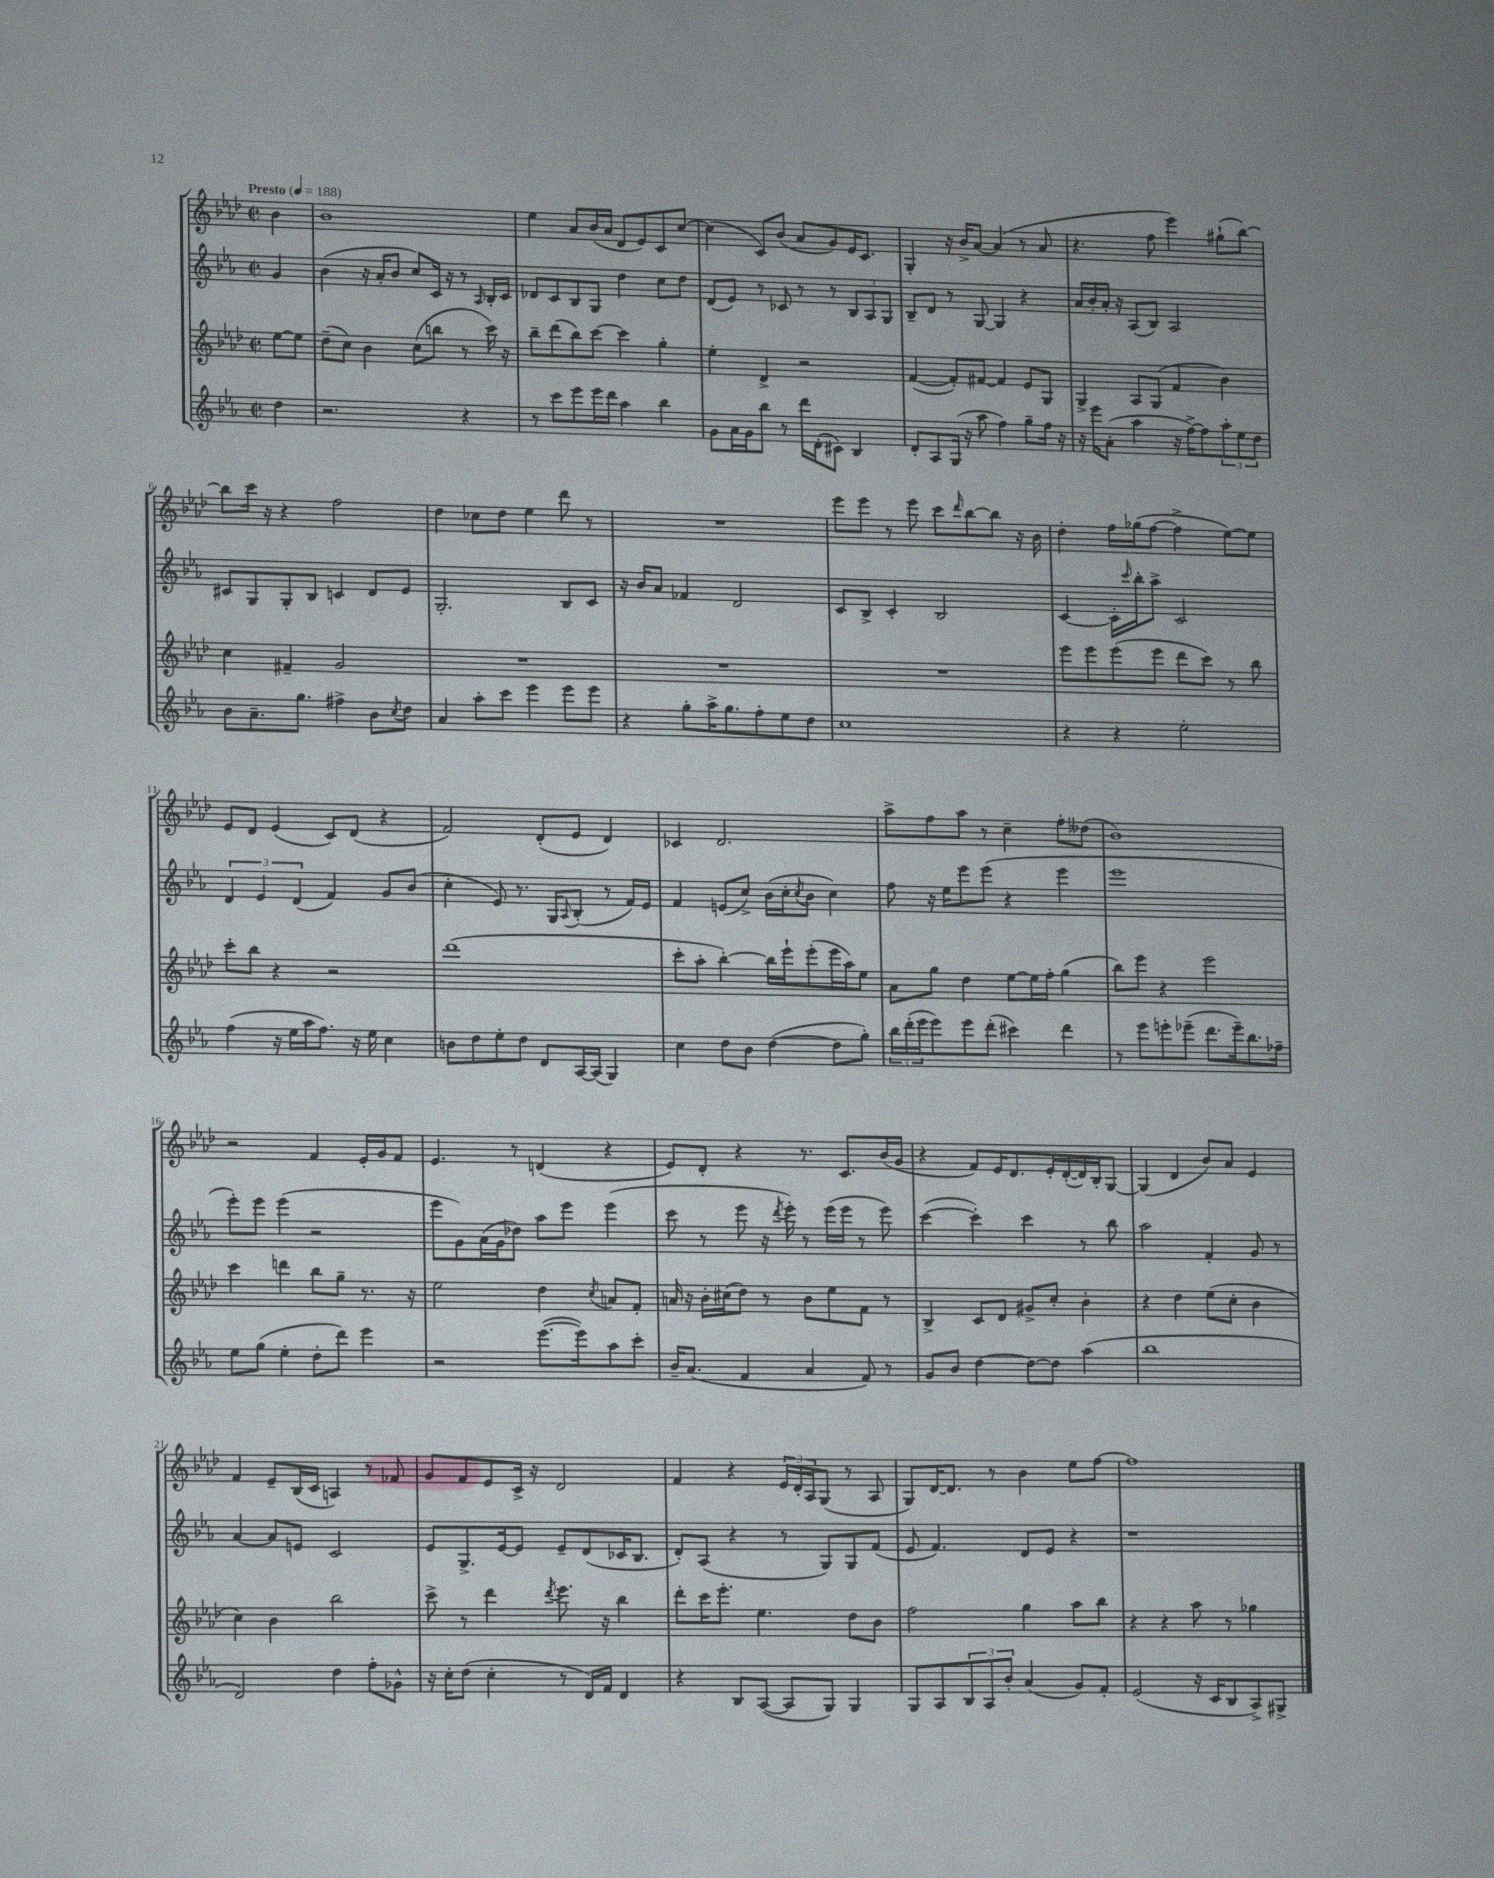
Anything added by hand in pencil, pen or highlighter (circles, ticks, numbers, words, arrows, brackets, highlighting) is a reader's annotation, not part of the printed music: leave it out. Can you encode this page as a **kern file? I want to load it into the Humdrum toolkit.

**kern	**kern	**kern	**kern
*staff4	*staff3	*staff2	*staff1
*clefG2	*clefG2	*clefG2	*clefG2
*k[b-e-a-]	*k[b-e-a-d-]	*k[b-e-a-]	*k[b-e-a-d-]
*M2/2	*M2/2	*M2/2	*M2/2
*met(c|)	*met(c|)	*met(c|)	*met(c|)
*MM188	*MM188	*MM188	*MM188
4dd	[8ee-	4g	4b-
.	8ee-]	.	.
=	=	=	=
2.r	(8dd-~	(4b-	1b-
.	8cc)	.	.
.	4b-	16r	.
.	.	16a-'	.
.	.	8b-	.
.	(8cc	8cc)	.
.	8bb	16c	.
.	.	16r	.
4r	8r	8r	.
.	.	16qqA-	.
.	16ccc)	16B-'	.
.	16r	16c	.
=	=	=	=
8r	8bb-~	8d-	4ee-
8ccc	(8ddd-	8c	.
8eee-	8bb-)	8B-	8a-
16eee-	[8ccc	8G	(16b-
16ddd	.	.	16a-
4aa-	4ccc]	4dd	8d-
.	.	.	8e-)
4bb-	4gg'	8cc	8c
.	.	8dd	[8cc
=	=	=	=
8g	4ee-'	(8d	(4cc]
16a-	.	8e-)	.
16g	.	.	.
8bb-	4d-^	8r	8c)
8r	.	8c-	(8b-
16ddd	2r	8r	8a-
(16d'	.	.	.
8c#)	.	8r	8g)
4B-	.	12B-	16e-
.	.	.	8.c
.	.	12A-	.
.	.	12G	.
=	=	=	=
8d'	([4f	8B-~	4G'
8A-	.	8d	.
(16G	8f'])	8r	16r
16r	.	.	16b-^
8aa-	[8f#	[8G	[8a-
4ff)	4f#]	4G]	(4a-]
8gg~	8e-	4r	8r
16ff	8G	.	8a-
16r	.	.	.
=	=	=	=
16r	4G^	16a-	4.r
16eee-	.	16b-'	.
(8a-'	.	16a-'	.
.	.	16r	.
4aa-	8A-	(8A-	.
.	(8G	8B-)	8ff
16r	4f	2A-	4eee-)
[16ff^)	.	.	.
8ff]	.	.	.
12aa-'	4b-)	.	(8gg#`
12ee-	.	.	.
.	.	.	[8bb-)
12dd	.	.	.
=	=	=	=
8b-	4cc	8c#	8bb-]
8.a-~	.	8G	16ccc
.	.	.	16r
.	4f#~	8G'	4r
8.gg	.	.	.
.	.	8B-	.
4ff#^	2g	4c	2ff
8b-	.	8d	.
8qcc	.	.	.
8dd	.	8e-	.
=	=	=	=
4a-	1r	2.G'	4dd-
8aa-'	.	.	8cc-
8ccc	.	.	8dd-
4eee-	.	.	4ee-
8eee-	.	8B-	8ddd-
8eee-	.	8c	8r
=	=	=	=
4r	1r	16r	1r
.	.	16b-	.
.	.	8a-	.
8gg'	.	4f-	.
16aa-^	.	.	.
8.gg	.	.	.
.	.	2d	.
8ff'	.	.	.
8ee-	.	.	.
8dd	.	.	.
=	=	=	=
1cc	1r	8c	8eee-
.	.	8B-^	8eee-
.	.	4c'	8r
.	.	.	8eee-
.	.	2B-	8ccc
.	.	.	16qqddd-
.	.	.	[8bb-
.	.	.	8bb-]
.	.	.	16r
.	.	.	16b-
=	=	=	=
4r	8eee-	[4c	4dd-'
.	8eee-	.	.
4r	(8eee-	16c']	16ff
.	.	16qqccc	.
.	.	16bb-'	(16gg-
.	8eee-	8aa-^	[8ff
2ee-'	8ddd-	2c	4ff^]
.	8ccc)	.	.
.	8r	.	[8ee-)
.	8bb-	.	8ee-]
=	=	=	=
(4ff	8ccc'	6d	8e-
.	8bb-	.	8d-
.	.	6e-	.
16r	4r	.	(4e-
16ee-	.	.	.
.	.	(6d	.
16aa-	.	.	.
8.ff)	.	.	.
.	2r	4f)	8c)
16r	.	.	(8d-
16ee-	.	.	.
4cc	.	8g	4r
.	.	(8b-	.
=	=	=	=
8b	(1ddd-	4cc'	2f)
8dd	.	.	.
8ee-'	.	8e-)	.
8dd	.	8.r	.
8d	.	.	(8d-'
.	.	16G	.
.	.	8qqA-	.
[16A-	.	(8B-'	8e-
(16A-]	.	.	.
4G)	.	8r	4d-)
.	.	16f)	.
.	.	16e-	.
=	=	=	=
4cc	8ccc'	4f	4c-
.	8aa-'	.	.
8dd	[4bb-')	(8e	2.d-
8b-	.	8cc^)	.
([4dd	16bb-]	(16b-	.
.	16eee-`	16cc'	.
.	.	8qcc	.
.	(8eee-'	8b-	.
8dd]	16eee-	4cc)	.
.	16aa-)	.	.
8gg')	8ee-	.	.
=	=	=	=
24bb-	8a-	8ff	8aa-^
(24ddd'	.	.	.
24eee-	.	.	.
8eee-)	8gg	16r	8ff
.	.	16ee-	.
8eee-	4dd-	8eee-	8aa-
(8ddd'	.	(8eee-	8r
4ccc#)	[8ee-	4r	4cc~
.	16ee-]	.	.
.	16ff'	.	.
4ddd	(4gg	4eee-	8ff'
.	.	.	(8dd--
=	=	=	=
8r	8bb-)	1eee-	1b-)
8eee-	8eee-	.	.
8eee'	4r	.	.
(8eee-~	.	.	.
8.ddd	2eee-	.	.
16eee-~)	.	.	.
8.bb-	.	.	.
16ff-~	.	.	.
=	=	=	=
8ee-	4ccc	8eee-')	2r
(8gg	.	8eee-	.
4ee-'	4ddd	(4eee-	.
8dd'	8bb-	2r	4f
8ddd)	8gg~	.	.
4eee-	8.r	.	16e-'
.	.	.	16g
.	.	.	8f
.	16r	.	.
=	=	=	=
2r	2ee-	8eee-	4.e-
.	.	8g)	.
.	.	(16a-	.
.	.	16g	.
.	.	8dd-)	8r
([8.eee-	4dd-	8aa-	(4d
.	.	8eee-	.
16eee-])	.	.	.
.	8qcc	.	.
8aa-	8a	(4eee-	4r
8ccc'	8f'	.	.
=	=	=	=
16b-~	16a	8ccc	8e-)
(8.a-	16r	.	.
.	16b-'	8r	8d-'
.	(16cc#	.	.
4f	8dd-)	8eee-	4r
.	8r	16r	.
.	.	8qddd	.
.	.	16eee-')	.
4a-	8b-	8r	8.r
.	8ee-	(16eee-	.
.	.	16eee-	8.c
8f)	8f	8r	.
8r	8r	8eee-)	(16b-
.	.	.	16g
=	=	=	=
8g	4B-^	([4ccc	4r
8b-	.	.	.
[4dd	8c	4ccc'])	8f)
.	8d-	.	16e-
.	.	.	8.d-
8dd_	8g#^	4ccc	.
8dd]	8cc'	.	16e-'
.	.	.	([16d-'
(4aa-	4b-'	8r	16d-])
.	.	.	16B-'
.	.	8bb-	[8G
=	=	=	=
1bb-	4r	2aa-	(4G]
.	4dd-	.	4d-
.	(8ee-	4f'	8b-)
.	8cc'	.	8a-
.	4b-	8g	4e-
.	.	8r	.
=	=	=	=
2d)	4cc)	[4a-	4f
.	4b-	8a-]	8e-~
.	.	8e	(16B-
.	.	.	16c
4dd	2bb-	2c	4A)
8ff'	.	.	8r
8g-^^	.	.	8f-
=	=	=	=
16r	8ccc^	8e-	8g
16cc'	.	.	.
(8dd	8r	8.G^	8f
4cc'	4ddd-	.	8e-
.	.	[16e-	.
.	.	8e-]	16c^
.	.	.	16r
.	8qddd-	.	.
8r	8.eee-	8e-~	2d-
16d)	.	(8d	.
16f	16r	.	.
4d	4bb-	16c-	.
.	.	8.B-	.
=	=	=	=
4r	8ddd-'	8d')	4f
.	16ccc	(8A-	.
.	8.eee-'	.	.
8B-	.	4r	4r
([8A-	4.ee-	.	.
8A-]	.	8r	24e-
.	.	.	24d-'
.	.	.	24A-
8G)	.	8G)	(8G
4G	8dd-	8G	8r
.	8b-	(8f	8A-
=	=	=	=
8G	2ff	8e-	8G)
8A-	.	4.f)	[16d-
.	.	.	8.d-]
12B-	.	.	.
12A-	.	.	.
.	.	.	8r
12b-'	.	.	.
(4a-	4gg	8d	4b-
.	.	8e-	.
8g)	8aa-	4r	8ee-
8f'	8bb-	.	[8ff
=	=	=	=
(2e-	4r	1r	1ff]
.	4r	.	.
16r	8aa-	.	.
16c	.	.	.
8B-	8r	.	.
8A-^)	4gg-	.	.
8G#^	.	.	.
==	==	==	==
*-	*-	*-	*-
